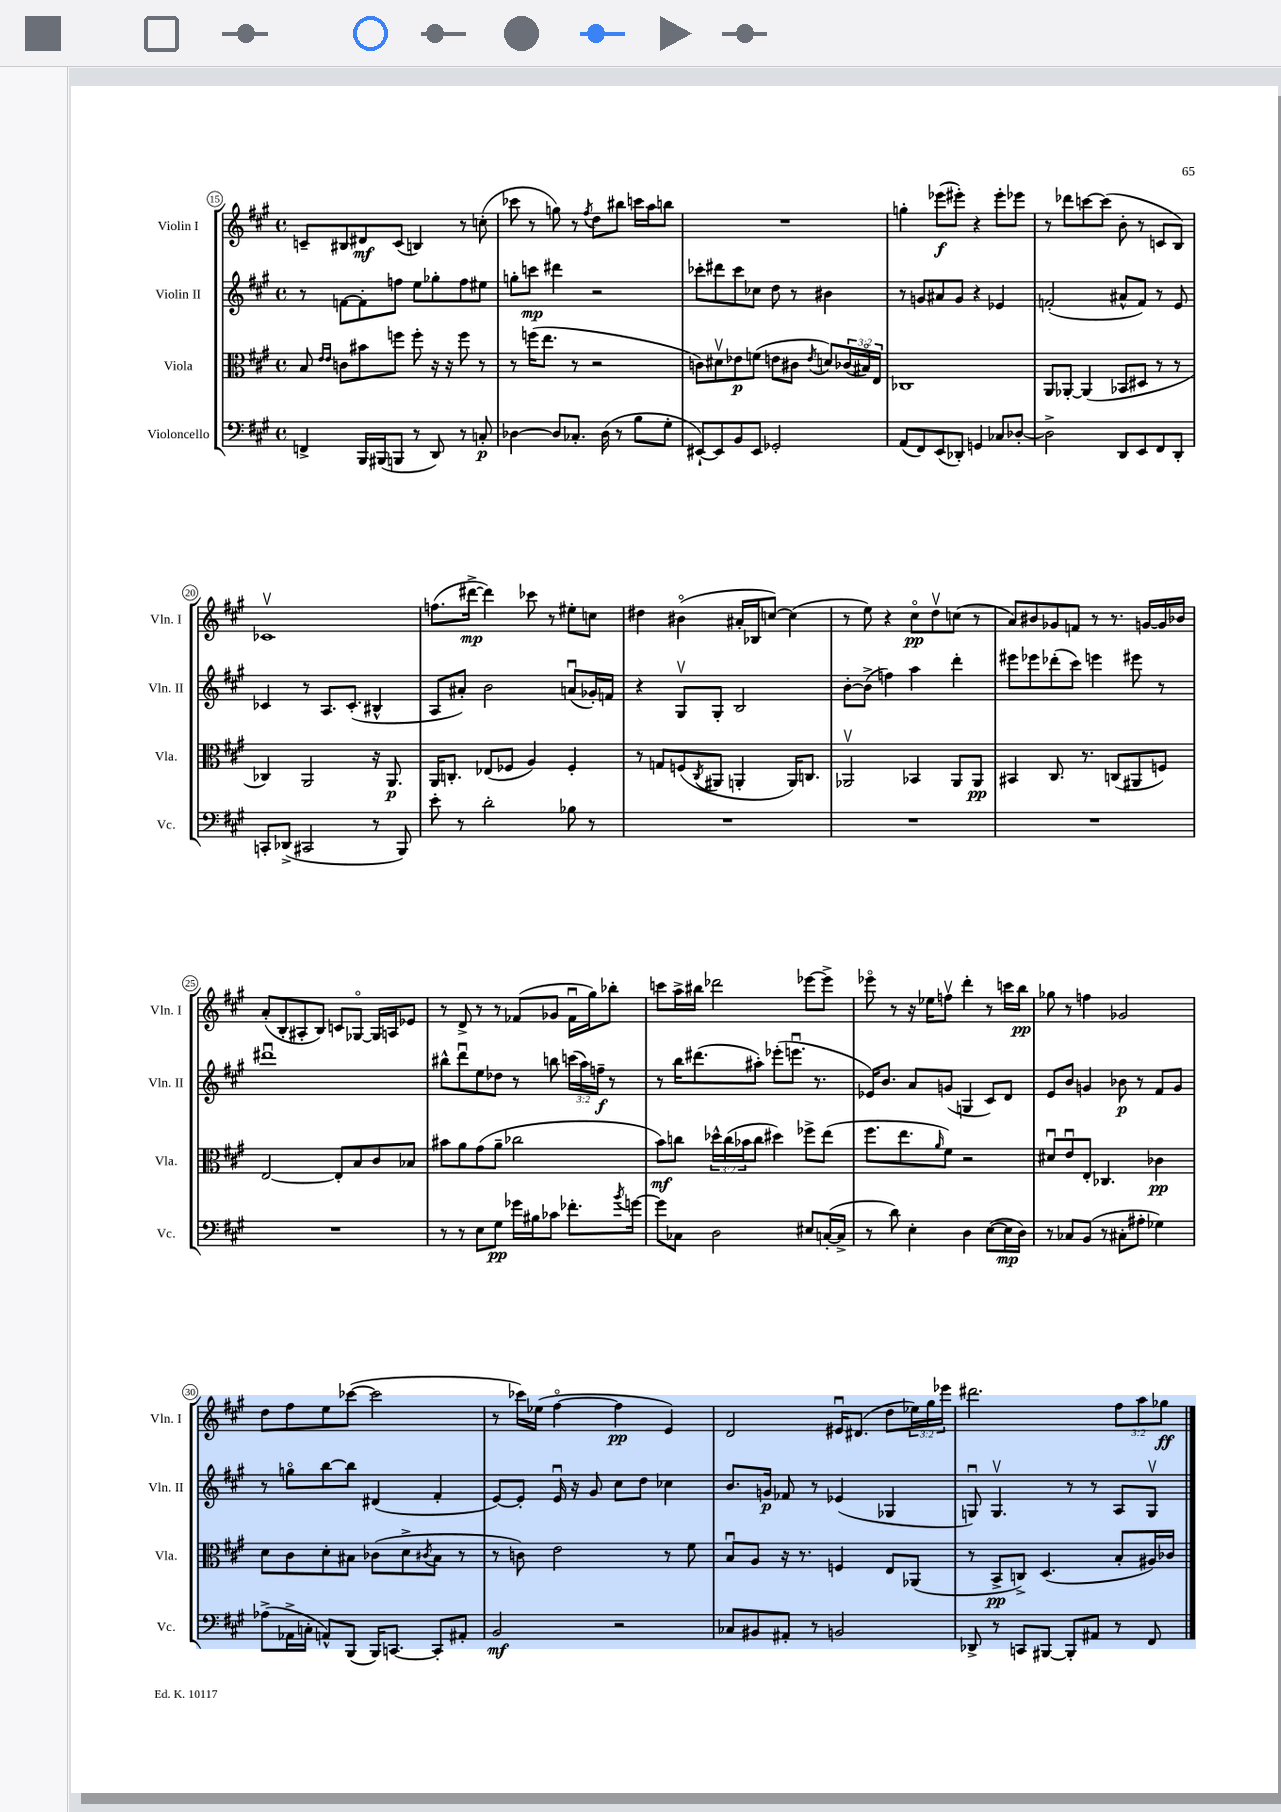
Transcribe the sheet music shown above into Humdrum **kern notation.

**kern	**dynam	**kern	**dynam	**kern	**dynam	**kern	**dynam
*part4	*part4	*part3	*part3	*part2	*part2	*part1	*part1
*staff4	*staff4	*staff3	*staff3	*staff2	*staff2	*staff1	*staff1
*I"Violoncello	*	*I"Viola	*	*I"Violin II	*	*I"Violin I	*
*I'Vc.	*	*I'Vla.	*	*I'Vln. II	*	*I'Vln. I	*
*clefF4	*	*clefC3	*	*clefG2	*	*clefG2	*
*k[f#c#g#]	*	*k[f#c#g#]	*	*k[f#c#g#]	*	*k[f#c#g#]	*
*M4/4	*	*M4/4	*	*M4/4	*	*M4/4	*
*met(c)	*	*met(c)	*	*met(c)	*	*met(c)	*
=15	=15	=15	=15	=15	=15	=15	=15
4FFn^/	.	8B/	.	8r	.	8cn~/L	.
.	.	16qqe/LL	.	.	.	.	.
.	.	16qqe/JJ	.	.	.	.	.
.	.	8cn\L	.	[8fn\L	.	8B#X/	.
16BBB/LL	.	8b#X\	.	8f'\]	.	8d#X/	mf
(16BBB#X/J	.	.	.	.	.	.	.
8BBBn/J	.	8ffn\J	.	8ffn\J	.	(8c/J	.
8r	.	8ff'\	.	8ee\L	.	4Bn/)	.
8DD/)	.	16r	.	8gg-X'\	.	.	.
.	.	16r	.	.	.	.	.
8r	.	8ff\	.	8ff\	.	8r	.
8Cn'/	p	8r	.	8ee#X\J	.	(8ccn'\	.
=16	=16	=16	=16	=16	=16	=16	=16
[4D-X\	.	8r	.	8ggn'\L	.	8ccc-X\	.
.	.	(16ffn\KL	.	8cccn\J	mp	8r	.
.	.	8.ee\J	.	.	.	.	.
8D-/L]	.	.	.	4ddd#X\	.	8ggn\)	.
8.C-X'/J	.	8r	.	.	.	8r	.
.	.	.	.	.	.	8qff#/	.
.	.	2r	.	2r	.	8dd\L	.
(16D-\	.	.	.	.	.	.	.
8r	.	.	.	.	.	8bb#X\J	.
8B\L	.	.	.	.	.	16cccn\LL	.
.	.	.	.	.	.	16aa\J	.
8G#'\J	.	.	.	.	.	8bbn\J	.
=17	=17	=17	=17	=17	=17	=17	=17
[8EE#X`/L)	.	8cn\L)	.	8ccc-X'\L	.	1r	.
8EE#/]	.	8d#Xv\	.	8ddd#X\	.	.	.
8BB/	.	8e-X\	p	8ccc-\	.	.	.
8EE#/J	.	(8fn\J	.	8cc-X\J	.	.	.
2GG-X'/	.	8en\L	.	8dd\	.	.	.
.	.	8c#X\J	.	8r	.	.	.
.	.	8qe/	.	.	.	.	.
.	.	8dn/L)	.	4b#X\	.	.	.
.	.	(24c-X/L	.	.	.	.	.
.	.	24B#X/)	.	.	.	.	.
.	.	24E/JJ	.	.	.	.	.
=18	=18	=18	=18	=18	=18	=18	=18
(8AA/L	.	1C-X	.	8r	.	4ggn'\	.
8FF#/)	.	.	.	8gn/L	.	.	.
(8EE/	.	.	.	8a#X/	.	(8eee-X\L	f
8DD-X'/J)	.	.	.	8g/J	.	8eee#X'\J)	.
4GGn/	.	.	.	4r	.	4r	.
8C-X/L	.	.	.	4e-X/	.	8eee#'\L	.
[8D-X'/J	.	.	.	.	.	8eee-X\J	.
=19	=19	=19	=19	=19	=19	=19	=19
2D-^\]	.	8AA/L	.	(2fn'/	.	8r	.
.	.	[8AA-X'/J	.	.	.	8ddd-X\L	.
.	.	(4AA-/]	.	.	.	[8cccn\	.
.	.	.	.	.	.	(8ccc\J]	.
8DD/L	.	8BB-X/L	.	8a#X^^/L	.	8b'\	.
8EE/	.	8D#X/J	.	8f/J)	.	8r	.
8FF#/	.	8r	.	8r	.	8cn/L	.
8DD'/J	.	8r	.	8e/	.	8B/J)	.
!!LO:LB:g=z
=20	=20	=20	=20	=20	=20	=20	=20
8CCn'/L	.	4C-X/)	.	4c-X/	.	1c-Xv	.
(8DD-X^/J	.	.	.	.	.	.	.
2CC#X/	.	2AA/	.	8r	.	.	.
.	.	.	.	8.A/L	.	.	.
.	.	.	.	(8.c-'/J	.	.	.
8r	.	16r	.	4B#X^^/	.	.	.
.	.	8.AA/	p	.	.	.	.
8BBB/)	.	.	.	.	.	.	.
=21	=21	=21	=21	=21	=21	=21	=21
8e'\	.	16AA/KL	.	8A/L	.	(8.ffn\L	.
.	.	8.Cn'/J	.	.	.	.	.
8r	.	.	.	8a#X'/J)	.	.	.
.	.	.	.	.	.	[16ddd#X^\Jk	mp
2d'\	.	(8E-X/L	.	2b\	.	4ddd#\])	.
.	.	8F-X/J	.	.	.	.	.
.	.	4A/)	.	.	.	8ccc-X\	.
.	.	.	.	.	.	8r	.
8B-X\	.	4F-'/	.	(8anu/L	.	8ee#X'\L	.
8r	.	.	.	16g-X'/L)	.	8ccn\J	.
.	.	.	.	16fn/JJ	.	.	.
=22	=22	=22	=22	=22	=22	=22	=22
1r	.	8r	.	4r	.	4dd#X\	.
.	.	8Gn/L	.	.	.	.	.
.	.	(8Fn/	.	8G#v/L	.	(4b#X\	.
.	.	8qC#/	.	.	.	.	.
.	.	8AA#X/J	.	8G#'/J	.	.	.
.	.	4AAn'/	.	2B/	.	16a#X'/LL	.
.	.	.	.	.	.	16B-X/J	.
.	.	.	.	.	.	[8ccn/J)	.
.	.	16AA/KL)	.	.	.	(4cc\]	.
.	.	8.Cn/J	.	.	.	.	.
=23	=23	=23	=23	=23	=23	=23	=23
1r	.	2AA-Xv/	.	[8b'\L	.	8r	.
.	.	.	.	(8b^\J]	.	8ee\)	.
.	.	.	.	4ffn\)	.	4r	.
.	.	4BB-X/	.	4aa\	.	8cc#\L	pp
.	.	.	.	.	.	8ddv\	.
.	.	8AA-/L	.	4ddd'\	.	(8ccn\J	.
.	.	8AA-/J	pp	.	.	8r	.
=24	=24	=24	=24	=24	=24	=24	=24
1r	.	4BB#X/	.	8eee#X\L	.	8a/L)	.
.	.	.	.	8eee-X\	.	8b#X/	.
.	.	8.C#/	.	(8ddd-X'\	.	8g-X/	.
.	.	.	.	8ccc#\J)	.	8fn/J	.
.	.	8.r	.	.	.	.	.
.	.	.	.	4eeen\	.	8r	.
.	.	(8Cn/L	.	.	.	8.r	.
.	.	8AA#X/	.	8eee#X\	.	.	.
.	.	.	.	.	.	[16gn/LL	.
.	.	8Fn/J)	.	8r	.	16g/]	.
.	.	.	.	.	.	16b-X/JJ	.
!!LO:LB:g=z
=25	=25	=25	=25	=25	=25	=25	=25
1r	.	[2E/	.	1ddd#Xu	.	(8a'/L	.
.	.	.	.	.	.	8B'/	.
.	.	.	.	.	.	8A#X'/	.
.	.	.	.	.	.	8B/J)	.
.	.	8E'/L]	.	.	.	8cn/L	.
.	.	8B/	.	.	.	[8G-X/J	.
.	.	8c#/	.	.	.	16G-/LL]	.
.	.	.	.	.	.	16An/J	.
.	.	8B-X/J	.	.	.	8e-X/J	.
=26	=26	=26	=26	=26	=26	=26	=26
8r	.	8b#X\L	.	8bb#X^^\L	.	8r	.
8r	.	8a\	.	8dddu\	.	8d^/	.
8E\L	.	(8g#\	.	8ee\	.	8r	.
8G#\J	pp	8a~\J	.	8dd-X\J	.	8r	.
16g-X\LL	.	2cc-X\	.	8r	.	(8f-X/L	.
16B#X\J	.	.	.	.	.	.	.
8c-X\J	.	.	.	8bbn\	.	8g-X/J	.
8.f-X'\L	.	.	.	(24cccn\LL	.	16f-u\LL	.
.	.	.	.	24aa\)	.	.	.
.	.	.	.	.	.	16gg#\J)	.
.	.	.	.	24ffn~\JJ	f	.	.
.	.	.	.	8r	.	8bb-X'\J	.
8qb/	.	.	.	.	.	.	.
[16gn\Jk	.	.	.	.	.	.	.
=27	=27	=27	=27	=27	=27	=27	=27
8g\L]	.	8b\L)	mf	8r	.	8cccn\L	.
8C-X\J	.	8ccn\J	.	16bb\KL	.	16aa^\L	.
.	.	.	.	(8.ddd#X\	.	16bb#X\JJ	.
2D\	.	24dd-X^^\LL	.	.	.	2ddd-X\	.
.	.	(24cc\	.	.	.	.	.
.	.	24b-X\J	.	.	.	.	.
.	.	8cc\J	.	8aa#X'\J)	.	.	.
.	.	4dd#X\)	.	(8eee-X'\L	.	.	.
.	.	.	.	8.eeenu\J	.	.	.
8E#X/L	.	8ff-X^\L	.	.	.	[8eee-X\L	.
.	.	.	.	8.r	.	.	.
([16Cn'/L	.	(8ee\J	.	.	.	8eee-^\J]	.
16C^/JJ]	.	.	.	.	.	.	.
=28	=28	=28	=28	=28	=28	=28	=28
8r	.	8.ff#\L	.	16e-X/KL)	.	8eee-X\	.
.	.	.	.	8.b/J	.	.	.
8d\)	.	.	.	.	.	8r	.
.	.	8.ee\	.	.	.	.	.
4E'\	.	.	.	8a/L	.	16r	.
.	.	.	.	.	.	16ee-X\KL	.
.	.	16qqa/	.	.	.	.	.
.	.	8f#\J)	.	(8gn/J	.	8ffnv\J	.
4D\	.	2r	.	4Gn/	.	4ddd'\	.
([8E\L	.	.	.	8c#/L)	.	8r	.
16E\L]	mp	.	.	8d/J	.	16cccn\LL	.
16D\JJ)	.	.	.	.	.	16bb\JJ	pp
=29	=29	=29	=29	=29	=29	=29	=29
8r	.	8d#Xu/L	.	8e/L	.	8gg-X\	.
8C-X/L	.	8eu/	.	8b/J	.	8r	.
(8BB/J	.	8E'/J	.	4gn/	.	4ffn\	.
8r	.	4.C-X/	.	.	.	.	.
8C#X'\L	.	.	.	8b-X\	p	2g-X/	.
8A#X'\J	.	.	.	8r	.	.	.
4G-X\)	.	4c-X\	pp	8f#/L	.	.	.
.	.	.	.	8g/J	.	.	.
!!LO:LB:g=z
=30	=30	=30	=30	=30	=30	=30	=30
(8A-X^\L	.	8d\L	.	8r	.	8dd\L	.
16AA-X^\L	.	8c#\	.	8ggn\L	.	8ff#\	.
16Cn'\JJ	.	.	.	.	.	.	.
8AAn^^/L)	.	8d'\	.	[8bb\	.	8ee\	.
(8BBB/J	.	8B#X\J	.	8bb\J]	.	([8ccc-X\J	.
16BBB/KL)	.	(8c-X\L	.	(4d#X/	.	2ccc-\]	.
[8.CCn/J	.	.	.	.	.	.	.
.	.	8d^\	.	.	.	.	.
.	.	8qc#X/	.	.	.	.	.
8CC'/L]	.	8B#\J	.	4f#'/	.	.	.
8AA#X'/J	.	8r	.	.	.	.	.
=31	=31	=31	=31	=31	=31	=31	=31
2BB/	mf	8r	.	[8e/L)	.	8r	.
.	.	8cn\)	.	8e'/J]	.	16ccc-X\LL)	.
.	.	.	.	.	.	(16ee-X\JJ	.
.	.	2e\	.	16eu/	.	[4ff#\	.
.	.	.	.	16r	.	.	.
.	.	.	.	8g#/	.	.	.
2r	.	.	.	8cc#\L	.	4ff#\]	pp
.	.	.	.	8dd\J	.	.	.
.	.	8r	.	4cc-X\	.	4e/)	.
.	.	8f#\	.	.	.	.	.
=32	=32	=32	=32	=32	=32	=32	=32
8C-X/L	.	8Bu/L	.	8.b/L	.	2d/	.
8BB#X/	.	8A/J	.	.	.	.	.
.	.	.	.	16gn/Jk	p	.	.
8AA#X'/J	.	16r	.	8f-X/	.	.	.
.	.	8.r	.	.	.	.	.
8r	.	.	.	8r	.	.	.
2BBn/	.	4Fn/	.	(4e-X/	.	16e#Xu/KL	.
.	.	.	.	.	.	(8.d#X/J	.
.	.	8E/L	.	4G-X/	.	8dd\L	.
.	.	(8AA-X/J	.	.	.	24ee-X\L)	.
.	.	.	.	.	.	24gg#\	.
.	.	.	.	.	.	24eee-X\JJ	.
=33	=33	=33	=33	=33	=33	=33	=33
8DD-X^/	.	8r	.	8Gnu/)	.	2.ddd#X\	.
8r	.	8BB^/L	pp	4.Gv/	.	.	.
8CCn/L	.	8Cn^/J)	.	.	.	.	.
[8BBB#X/J	.	(4.D/	.	.	.	.	.
8BBB#'/L]	.	.	.	8r	.	.	.
8AA#X/J	.	.	.	8r	.	.	.
8r	.	8B'/L	.	8A/L	.	12ff#\L	.
.	.	.	.	.	.	12aa\	.
8FF#/	.	16A#X/L)	.	8Gv/J	.	.	.
.	.	.	.	.	.	12gg-X\J	ff
.	.	16c-X/JJ	.	.	.	.	.
==	==	==	==	==	==	==	==
*-	*-	*-	*-	*-	*-	*-	*-
